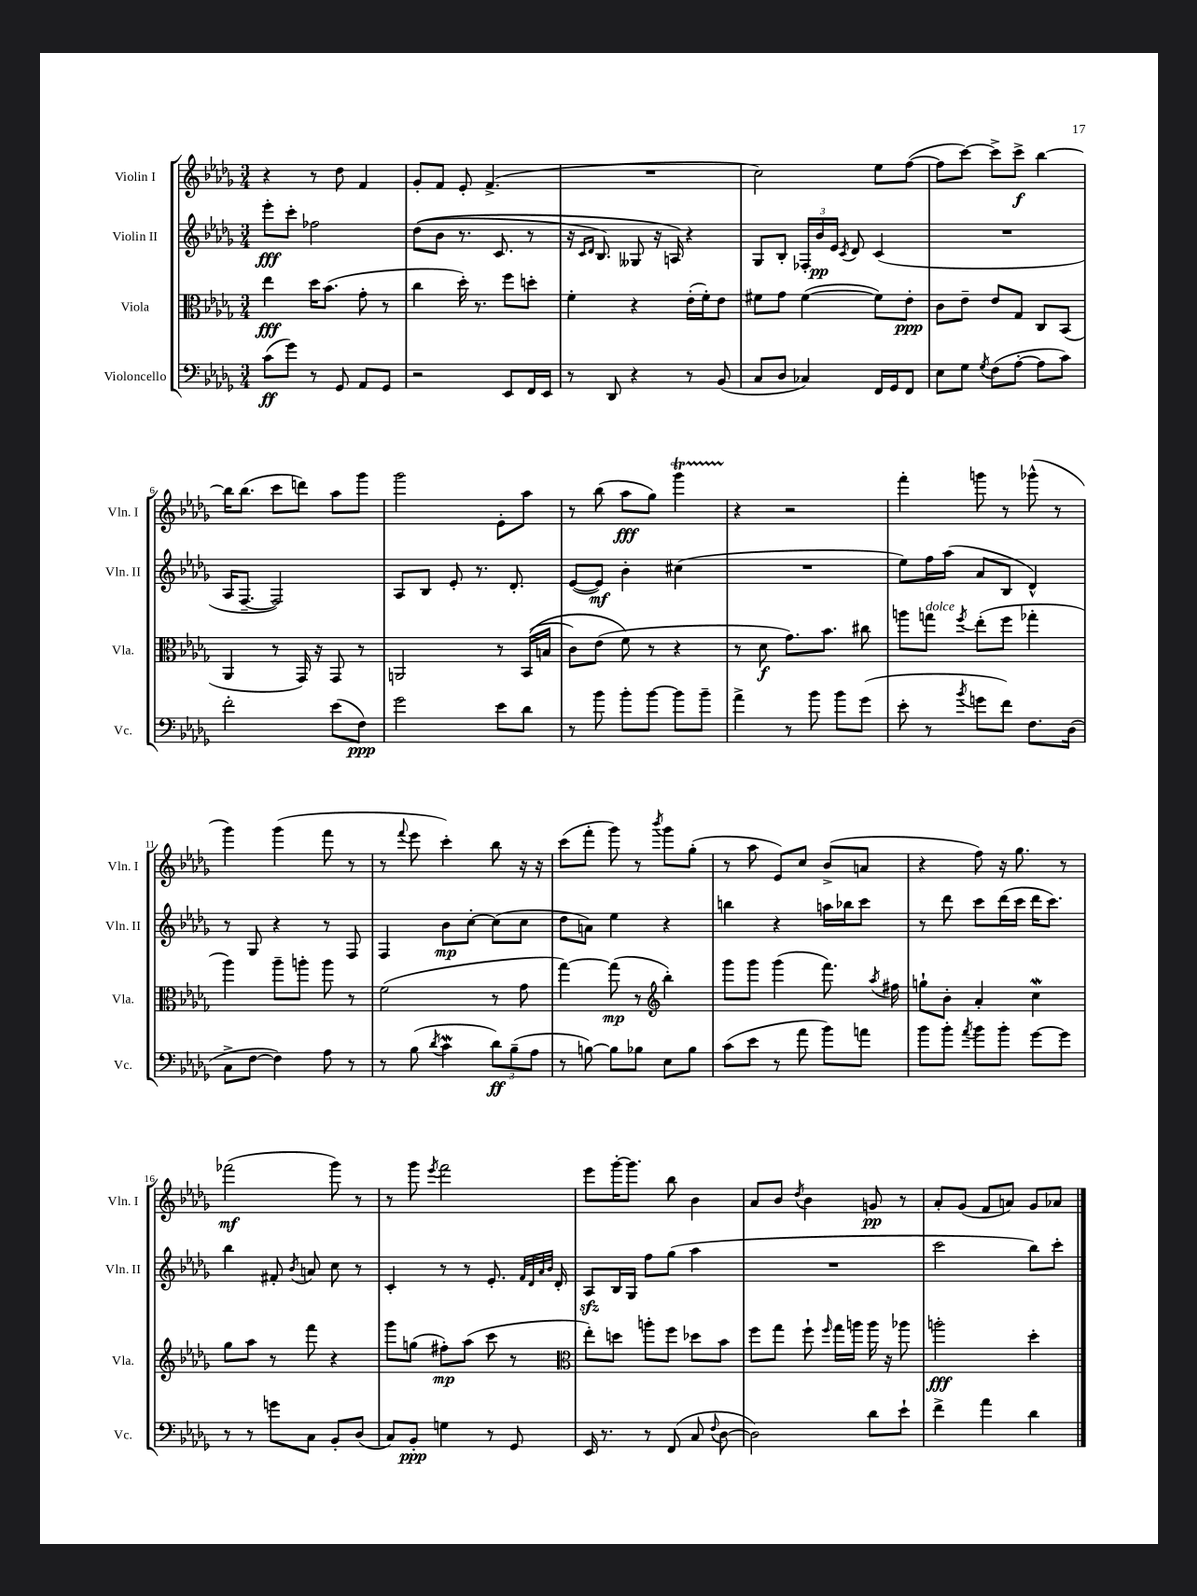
<<
\new StaffGroup <<
\new Staff = "s0" \with { instrumentName = "Violin I" shortInstrumentName = "Vln. I" } {
    \clef treble \key des \major \numericTimeSignature \time 3/4
    \autoBeamOff r4 r8 des''8 f'4 |
    ges'8[-. f'8] ees'8-. f'4.->( |
    R2. |
    c''2) ees''8[ f''8]~( |
    f''8[ c'''8]~) c'''8[-> c'''8]->\f bes''4~ |
    bes''16[ bes''8.]( c'''8[ d'''8]) aes''8[ ges'''8] |
    ges'''2 ees'8[-. aes''8] |
    r8 bes''8( aes''8[\fff ges''8]) ges'''4\startTrillSpan |
    r4\stopTrillSpan r2 |
    f'''4-. g'''8 r8 ges'''8-^( r8 |
    ges'''4) ges'''4( f'''8 r8 |
    r8 \appoggiatura { f'''8 } ees'''8 c'''4-.) bes''8 r16 r16 |
    c'''8[( f'''8]-. ges'''8) r8 \acciaccatura { bes'''8 } ges'''8[ ges''8]-.( |
    r8 aes''8 ees'8[) c''8] bes'8[->( a'8] |
    r4 f''8) r16 ges''8. r8 |
    fes'''2\mf( ges'''8) r8 |
    r8 ges'''8 \acciaccatura { ees'''8 } f'''2 |
    ees'''8[ ges'''16~-. ges'''8.] bes''8 bes'4 |
    aes'8[ bes'8] \acciaccatura { des''8 } bes'4 g'8\pp r8 |
    aes'8[-. ges'8]( f'8[ a'8]) ges'8[ aes'8] \bar "|." |
}
\new Staff = "s1" \with { instrumentName = "Violin II" shortInstrumentName = "Vln. II" } {
    \clef treble \key des \major \numericTimeSignature \time 3/4
    \autoBeamOff ees'''8[-.\fff c'''8]-. fes''2 |
    des''8[(\( bes'8] r8. c'8. r8 |
    r16 \grace { c'16[ des'16] } bes8.) geses8 r16 a16\) r4 |
    ges8[ bes8]-. \tuplet 3/2 { fes16[-. bes'16\pp ees'16] } \acciaccatura { c'8 } des'8 c'4( |
    R2. |
    aes16[ f8.]~-- f2) |
    aes8[ bes8] ees'8-. r8. des'8.-. |
    ees'8[~( ees'8]\mf) bes'4-. cis''4( |
    R2. |
    ees''8[) f''16 aes''16]( aes'8[ bes8] des'4-^) |
    r8 ges8 r4 r8 f8 |
    f4 bes'8[\mp c''8]~-. c''8[( c''8] |
    des''8[ a'8]) ees''4 r4 |
    b''4 r4 a''16[ bes''16 c'''8] |
    r8 des'''8 c'''8[ des'''16( c'''16] des'''16[ c'''8.]) |
    bes''4 fis'8-. \acciaccatura { bes'8 } a'8 c''8 r8 |
    c'4-. r8 r8 ees'8.-. \grace { f'32[ des'32 aes'32 bes'32] } des'16-. |
    aes8[\sfz bes16 ges16] f''8[ ges''8]( aes''4 |
    R2. |
    c'''2 bes''8[) c'''8]-. \bar "|." |
}
\new Staff = "s2" \with { instrumentName = "Viola" shortInstrumentName = "Vla." } {
    \clef alto \key des \major \numericTimeSignature \time 3/4
    \autoBeamOff ees''4\fff des''16[ bes'8.]( ges'8-. r8 |
    c''4 des''16-.) r8. f''8[ d''8]-. |
    f'4-. r4 ees'16[-.( f'16-.) ees'8] |
    fis'8[ ges'8] fis'4~( fis'8[) ees'8]-.\ppp |
    c'8[ ees'8]-- ees'8[ ges8] c8[ bes,8]( |
    aes,4 r8 ges,16) r16 ges,8 r8 |
    a,2 r8 bes,16[(\( b16] |
    c'8[) ees'8]( f'8\) r8 r4 |
    r8 des'8\f ges'8.[) bes'8.] cis''8 |
    a''8[ g''8]^\markup { \italic "dolce" } \acciaccatura { f''8 } ees''8[-.( f''8] ges''4-. |
    aes''4) aes''8[-- a''8]-. a''8 r8 |
    f'2( r8 ges'8 |
    ges''4~) ges''8\mp( r8 \clef treble bes''4-.) |
    ges'''8[ ges'''8] ges'''4( f'''8.) \acciaccatura { aes''8 } fis''16 |
    g''8[-! bes'8]-. aes'4-. c''4\mordent |
    ges''8[ aes''8] r8 f'''8 r4 |
    ges'''8[ g''8]( fis''8[-.\mp) aes''8]( c'''8 r8 |
    \clef alto ees''8[-.) d''8] a''8[-. f''8] des''8[ bes'8] |
    f''8[ ges''8] f''8-! \grace { f''16 } ges''16[ a''16] a''16 r16 aes''8 |
    a''2-.\fff des''4-. \bar "|." |
}
\new Staff = "s3" \with { instrumentName = "Violoncello" shortInstrumentName = "Vc." } {
    \clef bass \key des \major \numericTimeSignature \time 3/4
    \autoBeamOff c'8[\ff( ges'8]) r8 ges,8 aes,8[ ges,8] |
    r2 ees,8[ f,16 ees,16] |
    r8 des,8 r4 r8 bes,8( |
    c8[ des8] ces4) f,16[ ges,16 f,8] |
    ees8[ ges8] \acciaccatura { ges8 } f8[( aes8]~-. aes8[ c'8]) |
    f'2-. ees'8[( f8]\ppp) |
    ges'2 ees'8[ des'8] |
    r8 bes'8 bes'8[-. bes'8]~ bes'8[ bes'8]-- |
    aes'4-> r8 bes'8 bes'8[ ges'8]( |
    ees'8-. r8 \acciaccatura { bes'8 } g'8[ f'8]) f8.[ des16]( |
    c8[-> f8]~ f4) aes8 r8 |
    r8 bes8( \acciaccatura { des'8 } c'4\mordent \tuplet 3/2 { des'8[\ff) bes8--( aes8] } |
    r8 b8~) b8[ bes8] ees8[ bes8] |
    c'8[( ees'8] r8 aes'8 bes'8[) a'8] |
    bes'8[ bes'8]-. \acciaccatura { aes'8 } bes'8[ bes'8]-. ges'8[~ ges'8] |
    r8 r8 g'8[ c8] bes,8[-. des8]( |
    c8[) bes,8]-.\ppp g4 r8 ges,8 |
    ees,16 r8. r8 f,8( c8 \appoggiatura { f8 } des8~ |
    des2) des'8[ ees'8]-! |
    f'4-> aes'4 des'4 \bar "|." |
}
>>
>>
